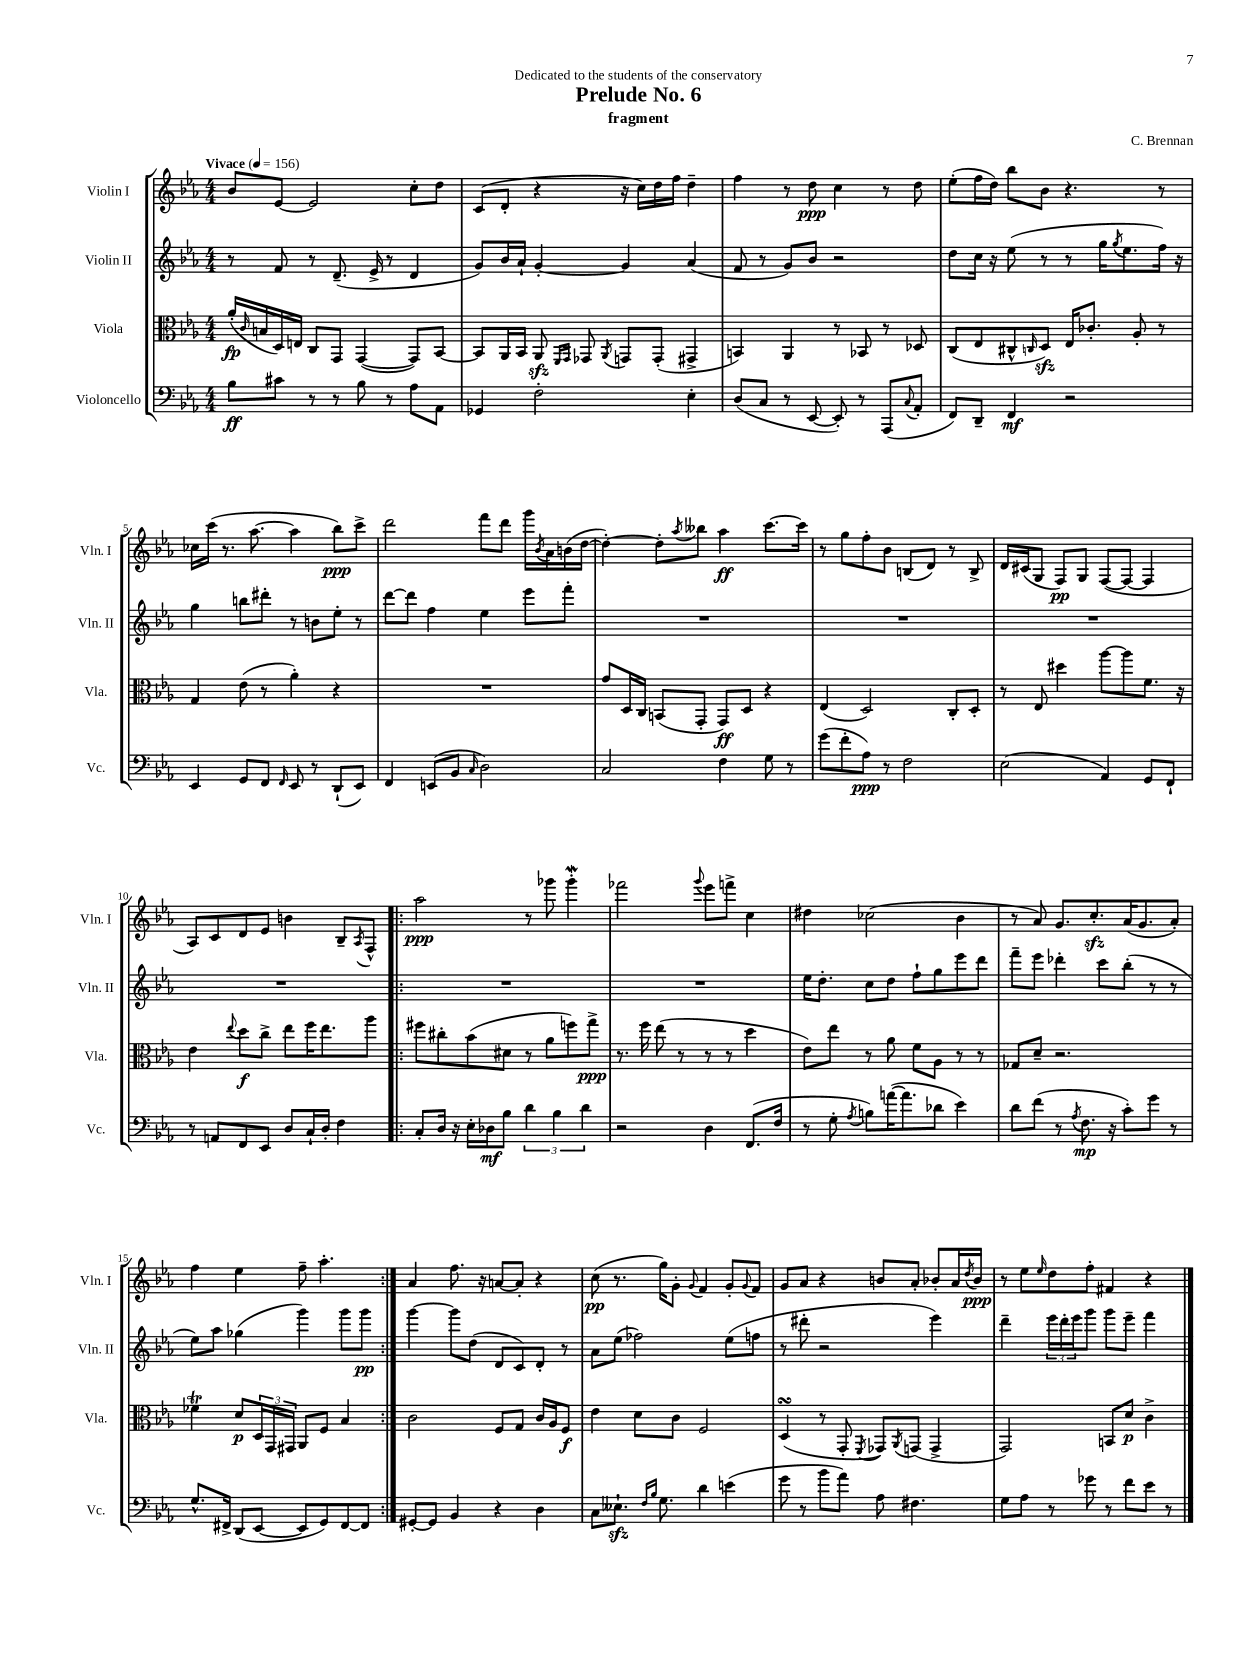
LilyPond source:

\header { title = "Prelude No. 6" composer = "C. Brennan" subtitle = "fragment" dedication = "Dedicated to the students of the conservatory" }
<<
\new StaffGroup <<
\new Staff = "s0" \with { instrumentName = "Violin I" shortInstrumentName = "Vln. I" } {
    \clef treble \key ees \major \numericTimeSignature \time 4/4 \tempo "Vivace" 4 = 156
    bes'8 ees'8~ ees'2 c''8-. d''8 |
    c'8( d'8-. r4 r16 c''16) d''16 f''16 d''4-- |
    f''4 r8 d''8\ppp c''4 r8 d''8 |
    ees''8-.( f''16 d''16) bes''8 bes'8 r4. r8 |
    ces''16 c'''16( r8. aes''8.~ aes''4 bes''8\ppp) c'''8-> |
    d'''2 f'''8 d'''8 g'''16 \acciaccatura { bes'8 } aes'16 b'16( d''16~ |
    d''4~-.) d''8-. \acciaccatura { aes''8 } beses''8 aes''4\ff c'''8.~ c'''16 |
    r8 g''8 f''8-. bes'8 b8( d'8) r8 b8-> |
    d'16 cis'16( g8 f8\pp) g8 f8~( f8~ f4 |
    aes8) c'8 d'8 ees'8 b'4 bes8-- \acciaccatura { aes8 } f8-^ |
    \repeat volta 2 { aes''2\ppp r8 ges'''8 ges'''4-.\mordent |
    fes'''2 \appoggiatura { g'''8 } ees'''8 f'''8-> c''4 |
    dis''4 ces''2( bes'4 |
    r8 aes'8) g'8. c''8.-.\sfz aes'16( g'8. aes'8-.) |
    f''4 ees''4 f''8-- aes''4.-. | }
    aes'4 f''8. r16 a'8~ a'8-. r4 |
    c''8\pp( r8. g''16) g'8-. \appoggiatura { g'8 } f'4 g'8-. \appoggiatura { g'8 } f'8 |
    g'8 aes'8 r4 b'8 aes'8-. bes'8-. aes'16 \acciaccatura { d''8 } bes'16\ppp |
    r8 ees''8 \grace { ees''16 } d''8 f''8-. fis'4 r4 \bar "|." |
}
\new Staff = "s1" \with { instrumentName = "Violin II" shortInstrumentName = "Vln. II" } {
    \clef treble \key ees \major \numericTimeSignature \time 4/4
    r8 f'8 r8 d'8.--( ees'16-> r8 d'4 |
    g'8) bes'16 aes'16-! g'4~-. g'4 aes'4( |
    f'8 r8 g'8) bes'8 r2 |
    d''8 c''16 r16 ees''8( r8 r8 g''16 \acciaccatura { g''8 } ees''8. f''16) r16 |
    g''4 b''8 dis'''8-. r8 b'8 ees''8-. r8 |
    d'''8~ d'''8 f''4 ees''4 ees'''8 f'''8-. |
    R1 |
    R1 |
    R1 |
    R1 |
    \repeat volta 2 { R1 |
    R1 |
    ees''16 d''8.-. c''8 d''8 f''8-! g''8 ees'''8 d'''8 |
    f'''8-- ees'''8 des'''4-. c'''8 bes''8-.( r8 r8 |
    ees''8) aes''8 ges''4( g'''4) g'''8 g'''8\pp | }
    g'''4~ g'''8 d''8( d'8 c'8) d'8-. r8 |
    aes'8 ees''8( fes''2) ees''8( f''8 |
    r8 dis'''8-. r2 ees'''4) |
    d'''4-- \tuplet 3/2 { ees'''16 d'''16-. ees'''16 } g'''8 g'''8 ees'''8-- f'''4 \bar "|." |
}
\new Staff = "s2" \with { instrumentName = "Viola" shortInstrumentName = "Vla." } {
    \clef alto \key ees \major \numericTimeSignature \time 4/4
    aes'16-.\fp( \grace { c'16 } b16 d16) e16 c8 g,8 g,4~( g,8) bes,8~ |
    bes,8 aes,16 bes,16 aes,8\sfz \grace { f,16 g,16 } ges,8 \acciaccatura { aes,8 } g,8 g,8-.( gis,4-> |
    b,4) aes,4 r8 bes,8 r8 des8 |
    c8( ees8 cis8-^ \grace { c16 } d8\sfz) ees16 ces'8.-. aes8-. r8 |
    g4 ees'8( r8 aes'4-.) r4 |
    R1 |
    g'8 d16 c16 b,8( g,8-. g,8\ff) d8 r4 |
    ees4( d2) c8-. d8-. |
    r8 ees8 dis''4 aes''8~ aes''8 f'8. r16 |
    ees'4 \appoggiatura { ees''8 } d''8\f c''8-> ees''8 f''16 ees''8. aes''8 |
    \repeat volta 2 { fis''8 cis''8-. bes'8( dis'8 r8 aes'8 f''8) g''8->\ppp |
    r8. f''16 ees''8( r8 r8 r8 d''4 |
    ees'8) ees''8 r8 aes'8 f'8 aes8 r8 r8 |
    ges8 d'8-- r2. |
    fes'4\trill d'8\p \tuplet 3/2 { d16 g,16 gis,16 } aes,8 f8 bes4 | }
    c'2 f8 g8 c'16 aes16 f8\f |
    ees'4 d'8 c'8 f2 |
    d4\turn( r8 g,8-. \acciaccatura { f,8 } ges,8) \acciaccatura { aes,8 } g,8( g,4-> |
    g,2) b,8 d'8\p c'4-> \bar "|." |
}
\new Staff = "s3" \with { instrumentName = "Violoncello" shortInstrumentName = "Vc." } {
    \clef bass \key ees \major \numericTimeSignature \time 4/4
    bes8\ff cis'8 r8 r8 bes8 r8 aes8 aes,8 |
    ges,4 f2-. ees4-. |
    d8( c8 r8 ees,8~ ees,8-.) r8 aes,,8( \appoggiatura { c8 } aes,8-. |
    f,8) d,8-- f,4\mf r2 |
    ees,4 g,8 f,8 \grace { f,16 } ees,8 r8 d,8-!( ees,8) |
    f,4 e,8( bes,8 \grace { c16 } d2) |
    c2 f4 g8 r8 |
    g'8( f'8-. aes8\ppp) r8 f2 |
    ees2( aes,4) g,8 f,8-! |
    r8 a,8 f,8 ees,8 d8 c16-! d16-. f4 |
    \repeat volta 2 { c8-. d16 r16 ees16-. des16\mf bes8 \tuplet 3/2 { d'4 bes4 d'4 } |
    r2 d4 f,8.( f16 |
    r8 g8-. \acciaccatura { aes8 } b8) a'16~( a'8. des'8 ees'4) |
    d'8 f'8( r8 \acciaccatura { aes8 } f8.\mp r16 c'8-.) g'8 r8 |
    g8.-^ fis,16-> d,8( ees,8~ ees,8 g,8) fis,8~ fis,8 | }
    gis,8~-. gis,8 bes,4 r4 d4 |
    c8 eeses8.-!\sfz \grace { f16 bes16 } g8. d'4 e'4( |
    g'8 r8 bes'8 aes'8) aes8 fis4. |
    g8 aes8 r8 ges'8 r8 f'8 ees'8 r8 \bar "|." |
}
>>
>>
